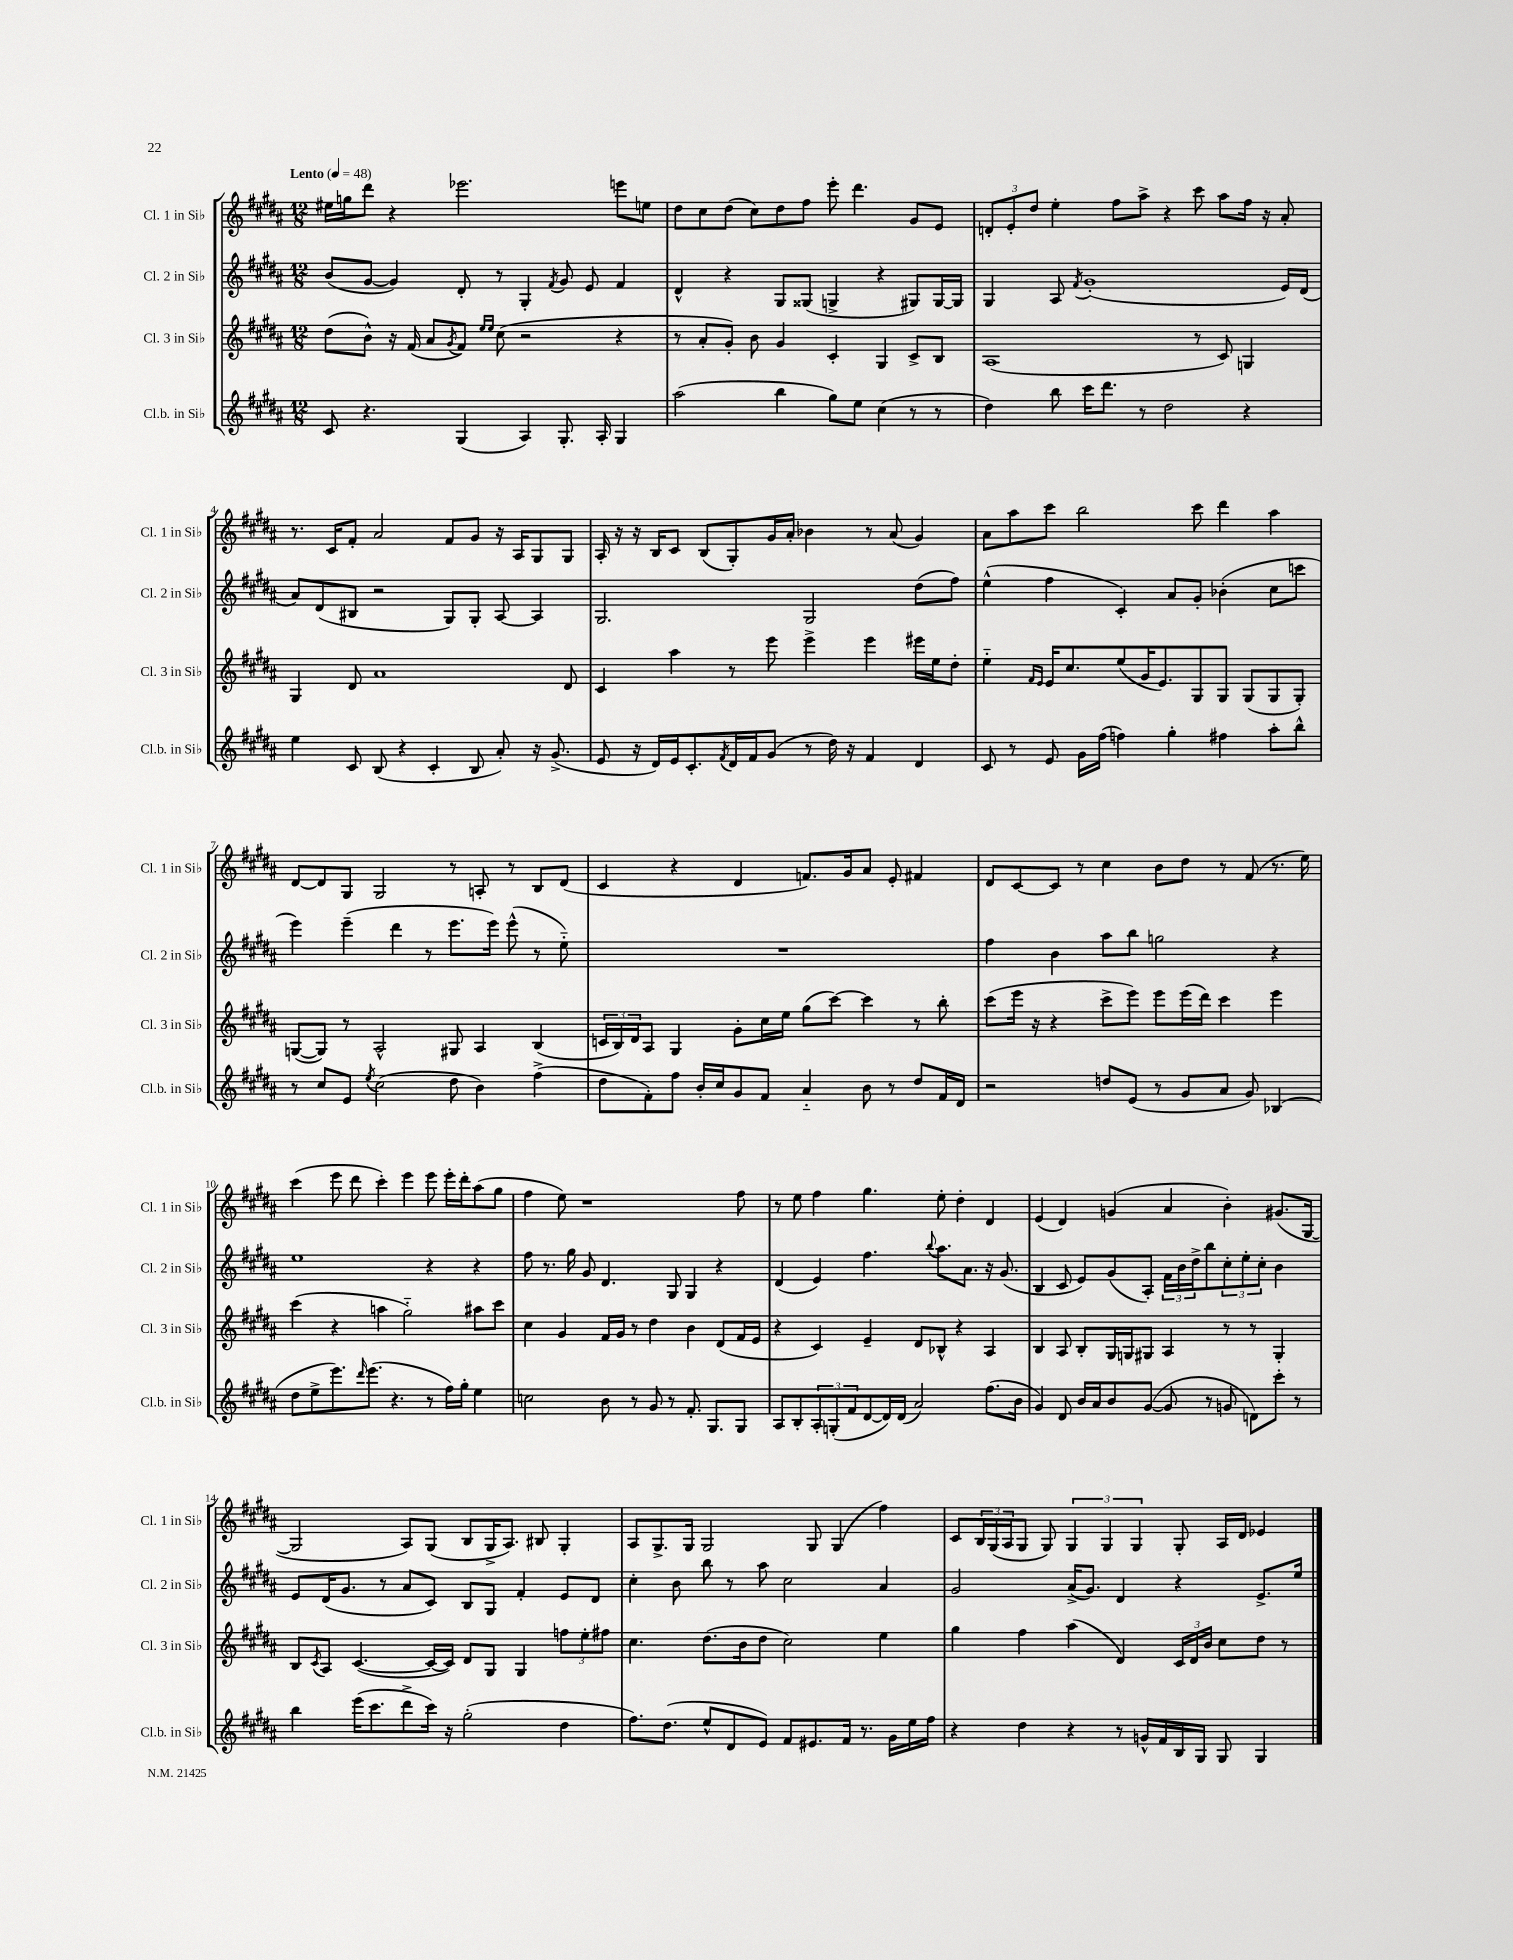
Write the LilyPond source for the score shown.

<<
\new StaffGroup <<
\new Staff = "s0" \with { instrumentName = "Cl. 1 in Sib" shortInstrumentName = "Cl. 1 in Sib" } {
    \clef treble \key b \major \numericTimeSignature \time 12/8 \tempo "Lento" 4 = 48
    eis''16 g''16 dis'''8 r4 ees'''2. e'''8 e''8 |
    dis''8 cis''8 dis''8( cis''8) dis''8 fis''8 e'''8-. dis'''4. gis'8 e'8 |
    \tuplet 3/2 { d'8-. e'8-. dis''8 } e''4-. fis''8 ais''8-> r4 cis'''8 ais''8 fis''16 r16 ais'8-. |
    r8. cis'16 fis'8-. ais'2 fis'8 gis'8 r16 ais16 gis8 gis8 |
    ais16-. r16 r16 b16 cis'8 b8( gis8-.) gis'16 ais'16-. bes'4 r8 ais'8( gis'4) |
    ais'8 ais''8 cis'''8 b''2 cis'''8 dis'''4 ais''4 |
    dis'8~ dis'8 gis8 gis2 r8 a8-. r8 b8 dis'8( |
    cis'4 r4 dis'4 f'8.) gis'16 ais'8 e'8-. fis'4 |
    dis'8 cis'8~ cis'8 r8 cis''4 b'8 dis''8 r8 fis'8( r8. e''16) |
    cis'''4( e'''8 dis'''8 cis'''4-.) e'''4 e'''8 e'''16-. dis'''16-. ais''8( gis''8 |
    fis''4 e''8) r1 fis''8 |
    r8 e''8 fis''4 gis''4. e''8-. dis''4-. dis'4 |
    e'4( dis'4) g'4( ais'4 b'4-.) gis'8.( gis16~ |
    gis2 ais8) gis8( b8 gis16-> ais8.) bis8 gis4-. |
    ais8 gis8.-> gis16 gis2 gis8 gis4( fis''4) |
    cis'8 \tuplet 3/2 { b16 gis16( ais16 } gis8 gis8) \tuplet 3/2 { gis4 gis4 gis4 } gis8-. ais16 dis'16 ees'4 \bar "|." |
}
\new Staff = "s1" \with { instrumentName = "Cl. 2 in Sib" shortInstrumentName = "Cl. 2 in Sib" } {
    \clef treble \key b \major \numericTimeSignature \time 12/8
    b'8( gis'8~ gis'4) dis'8-. r8 gis4-. \acciaccatura { fis'8 } gis'8 e'8 fis'4 |
    dis'4-^ r4 gis8 gisis8( g4-> r4 gis8) gis16~ gis16 |
    gis4 ais8 \acciaccatura { fis'8 } gis'1-.( e'16) dis'16( |
    ais'8) dis'8( bis8 r2 gis8) gis8-. ais8~ ais4 |
    gis2. gis2 dis''8( fis''8) |
    e''4-^( fis''4 cis'4-.) ais'8 gis'8-. bes'4-.( cis''8 c'''8 |
    e'''4) e'''4--( dis'''4 r8 e'''8. e'''16) e'''8-^( r8 e''8-_) |
    R1. |
    fis''4 b'4 ais''8 b''8 g''2 r4 |
    e''1 r4 r4 |
    fis''8 r8. gis''16 gis'8 dis'4. gis8 gis4 r4 |
    dis'4( e'4) fis''4. \appoggiatura { b''8 } ais''8. ais'8. r16 gis'8.( |
    b4 cis'8 e'8) gis'8( ais8-.) \tuplet 3/2 { fis'16 b'16 dis''16-> } b''8 \tuplet 3/2 { cis''8-. e''8-. cis''8-. } b'4 |
    e'8 dis'16( gis'8. r8 ais'8 cis'8) b8 gis8 fis'4-. e'8 dis'8 |
    cis''4-. b'8 b''8 r8 ais''8 cis''2 ais'4 |
    gis'2 ais'16->( gis'8.) dis'4 r4 e'8.-> e''16 \bar "|." |
}
\new Staff = "s2" \with { instrumentName = "Cl. 3 in Sib" shortInstrumentName = "Cl. 3 in Sib" } {
    \clef treble \key b \major \numericTimeSignature \time 12/8
    dis''8( b'8-^) r16 fis'16( ais'8 \acciaccatura { gis'8 } fis'8) \grace { e''16 e''16 } cis''8( r2 r4 |
    r8 ais'8-. gis'8-.) b'8 gis'4 cis'4-. gis4 cis'8-> b8 |
    ais1( r8 cis'8) g4 |
    gis4 dis'8 ais'1 dis'8 |
    cis'4 ais''4 r8 e'''8 e'''4-> e'''4 eis'''16 e''16 dis''8-. |
    e''4-_ \grace { fis'16 e'16 } e'16 cis''8. e''8( gis'16 e'8.) gis8 gis8 gis8( gis8 gis8-.) |
    g8~( g8) r8 ais2-^ gis8 ais4 b4( |
    \tuplet 3/2 { c'16 b16) dis'16 } ais8 gis4 gis'8-. cis''16 e''16 gis''8( cis'''8~) cis'''4 r8 b''8-. |
    cis'''8( e'''16 r16 r4 cis'''8-> e'''8) e'''8 e'''16( dis'''16) cis'''4 e'''4 |
    cis'''4( r4 a''4 gis''2-_) ais''8 cis'''8 |
    cis''4 gis'4 fis'16 gis'16 r8 dis''4 b'4 dis'8( fis'16 e'16 |
    r4 cis'4) e'4-- dis'8 bes8-^ r4 ais4 |
    b4 ais8 b8-. gis16 g16 gis8 ais4 r8 r8 gis4-. |
    b8 \acciaccatura { cis'8 } ais8 cis'4.~( cis'16~ cis'16) dis'8 gis8 gis4 \tuplet 3/2 { f''8 e''8-. fis''8 } |
    cis''4. dis''8.( b'16 dis''8 cis''2) e''4 |
    gis''4 fis''4 ais''4( dis'4) \tuplet 3/2 { cis'16 dis'16 b'16 } cis''8 dis''8 r8 \bar "|." |
}
\new Staff = "s3" \with { instrumentName = "Cl.b. in Sib" shortInstrumentName = "Cl.b. in Sib" } {
    \clef treble \key b \major \numericTimeSignature \time 12/8
    cis'8 r4. gis4( ais4) gis8.-. ais16-. gis4 |
    ais''2( b''4 gis''8) e''8 cis''4( r8 r8 |
    dis''4) b''8 cis'''16 dis'''8. r8 dis''2 r4 |
    e''4 cis'8 b8( r4 cis'4-. b8 ais'8-.) r16 gis'8.->( |
    e'8 r16 dis'16) e'16 cis'8.-. \acciaccatura { fis'8 } dis'16 fis'16 gis'8( r8 dis''16) r16 fis'4 dis'4 |
    cis'8 r8 e'8 gis'16 fis''16( f''4) gis''4-. fis''4 ais''8-. b''8-^ |
    r8 cis''8 e'8 \acciaccatura { e''8 } cis''2( dis''8 b'4) fis''4->( |
    dis''8 fis'8-.) fis''8 b'16-. cis''16 gis'8 fis'8 ais'4-_ b'8 r8 dis''8 fis'16 dis'16 |
    r2 d''8 e'8( r8 gis'8 ais'8 gis'8) bes4( |
    dis''8 e''8-> e'''8.) \grace { dis'''16 } e'''8.( r4. r8 fis''16) gis''16-. e''4 |
    c''2 b'8 r8 gis'8 r8 fis'8.-. gis8. gis8 |
    ais8 b8-. \tuplet 3/2 { ais8-. g8-.( fis'8 } dis'8~ dis'16) dis'16( ais'2) fis''8.( b'16 |
    gis'4) dis'8 b'16 ais'16 b'8 gis'8~( gis'8 r8 g'8 d'8) cis'''8-. r8 |
    b''4 e'''16( cis'''8. dis'''8-> cis'''16) r16 gis''2-.( dis''4 |
    fis''8.) dis''8.( e''8-^ dis'8 e'8) fis'8 eis'8. fis'16 r8. gis'16 e''16 fis''16 |
    r4 dis''4 r4 r8 g'16-^ fis'16 b16 gis16 gis8 gis4 \bar "|." |
}
>>
>>
